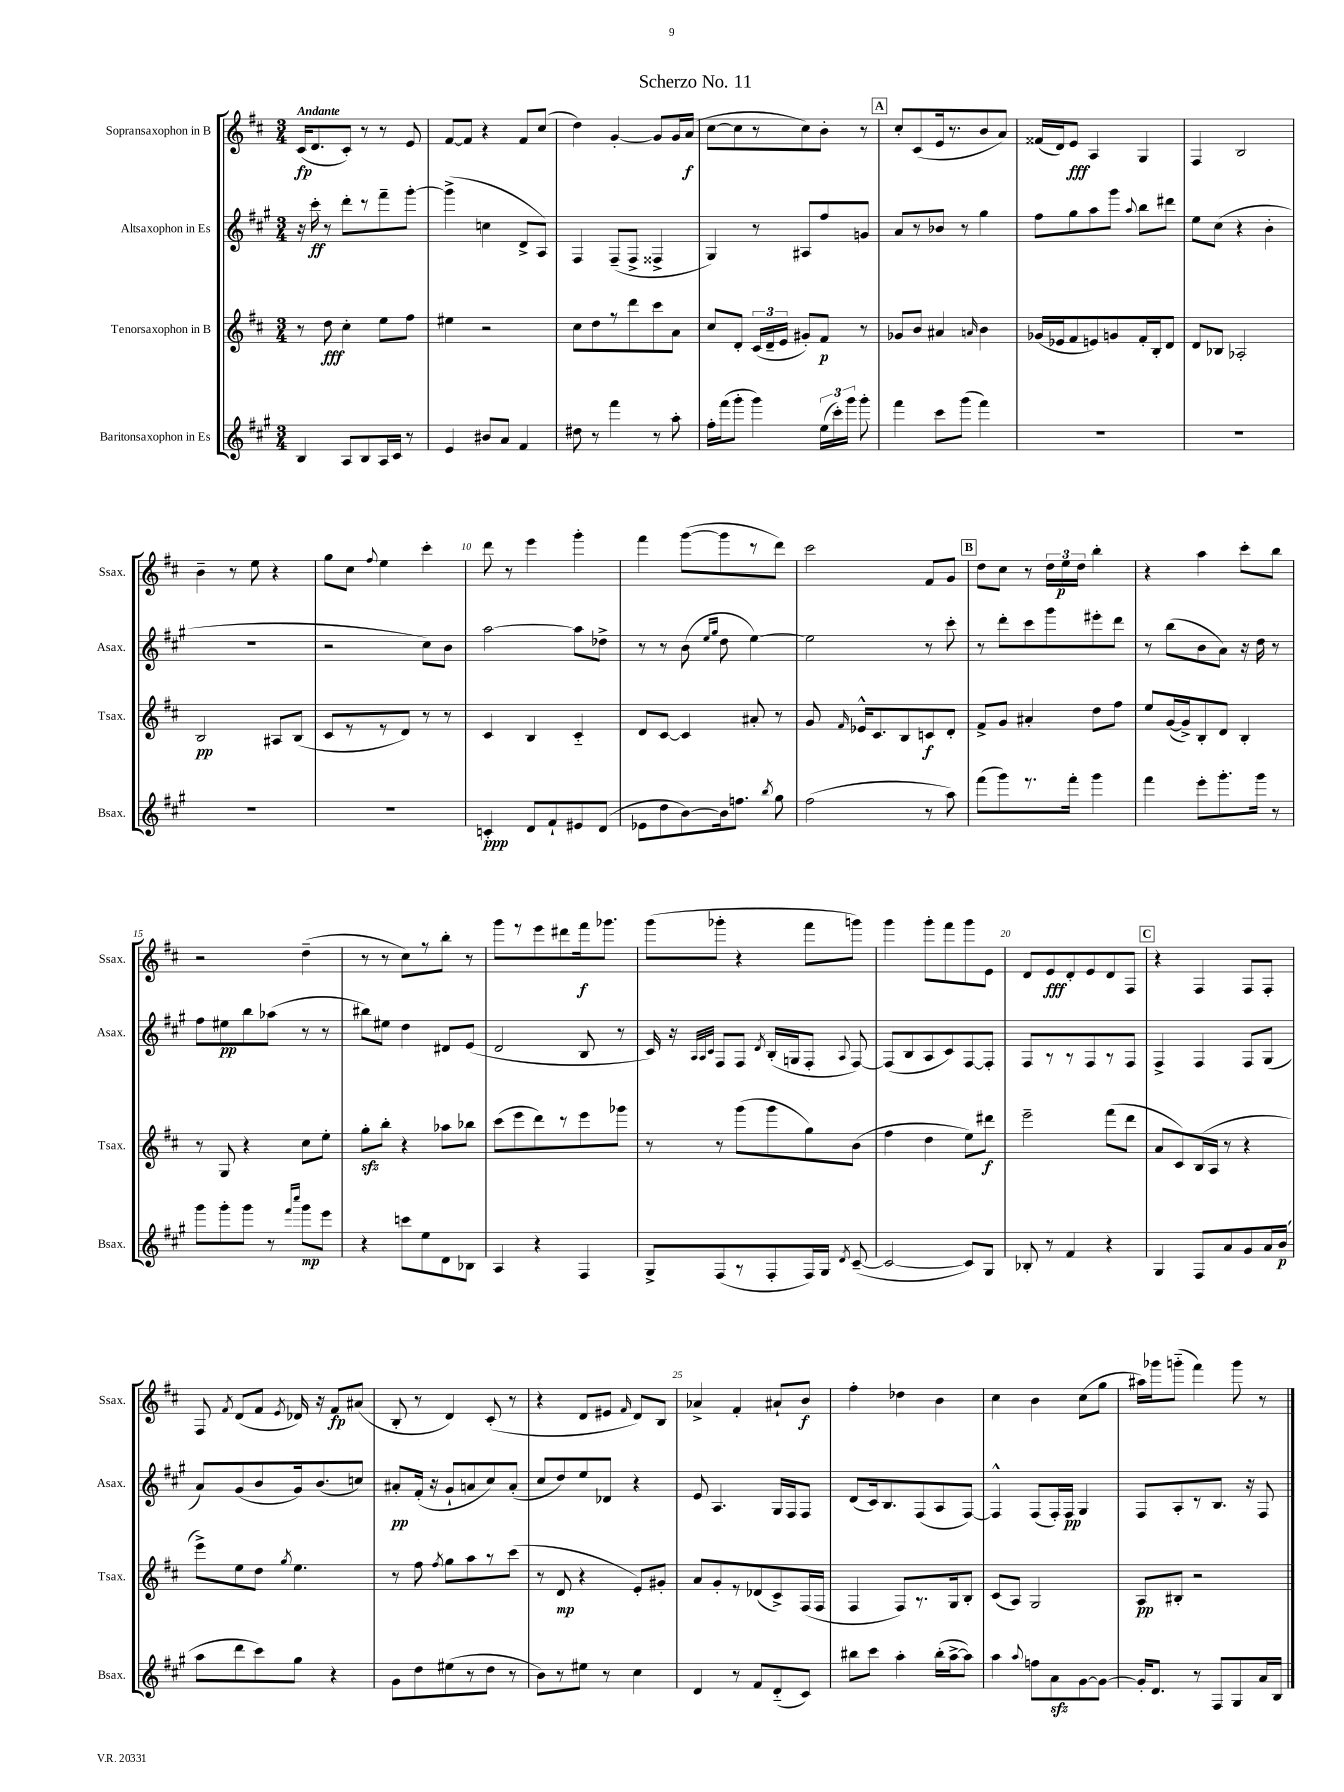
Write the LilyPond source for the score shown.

\header { title = "Scherzo No. 11" }
<<
\new StaffGroup <<
\new Staff = "s0" \with { instrumentName = "Sopransaxophon in B" shortInstrumentName = "Ssax." } {
    \clef treble \key d \major \numericTimeSignature \time 3/4 \tempo "Andante"
    \autoBeamOff cis'16[\fp( d'8. cis'8]-.) r8 r8 e'8 |
    fis'8[~ fis'8] r4 fis'8[ cis''8]( |
    d''4) g'4~-. g'8[ g'16 a'16]\f( |
    cis''8[~ cis''8 r8 cis''8) b'8]-. r8 |
    \mark \markup { \box "A" } cis''8[-. cis'8( e'16 r8. b'8 a'8]) |
    fisis'16[( d'16) e'8]\fff a4 g4 |
    fis4 b2 |
    b'4-- r8 e''8 r4 |
    g''8[ cis''8] \appoggiatura { fis''8 } e''4 cis'''4-. |
    d'''8 r8 e'''4 g'''4-. |
    fis'''4 g'''8[~( g'''8 r8 d'''8]) |
    cis'''2 fis'8[ g'8] |
    \mark \markup { \box "B" } d''8[ cis''8] r8 \tuplet 3/2 { d''16[ e''16\p d''16] } b''4-. |
    r4 a''4 cis'''8[-. b''8] |
    r2 d''4--( |
    r8 r8 cis''8[) r8 b''8]-. r8 |
    g'''8[ r8 e'''8 dis'''8 fis'''16\f ges'''8.] |
    g'''8[( ges'''8]-. r4 fis'''8[ g'''8]) |
    g'''4 g'''8[-. fis'''8 g'''8 e'8] |
    d'8[ e'8\fff d'8-. e'8 d'8 fis8] |
    \mark \markup { \box "C" } r4 fis4 fis8[ fis8]-. |
    fis8 \acciaccatura { fis'8 } d'8[( fis'8] \acciaccatura { e'8 } des'16) r16 fis'8[\fp ais'8]( |
    b8-. r8 d'4) cis'8-.( r8 |
    r4 d'8[ eis'8] \grace { fis'16 } d'8[) b8] |
    aes'4-> fis'4-. ais'8[-! b'8]\f |
    fis''4-. des''4 b'4 |
    cis''4 b'4 cis''8[( g''8] |
    ais''16[) ges'''16 g'''8]-_( fis'''4) g'''8 r8 \bar "|." |
}
\new Staff = "s1" \with { instrumentName = "Altsaxophon in Es" shortInstrumentName = "Asax." } {
    \clef treble \key a \major \numericTimeSignature \time 3/4
    \autoBeamOff r16 cis'''16-.\ff r8 d'''8[-. r8 fis'''8-- gis'''8]~-. |
    gis'''4->( c''4 d'8[-> a8]) |
    fis4 fis8[--( fis8]-> fisis4-> |
    gis4) r8 ais8[ fis''8 g'8] |
    \mark \markup { \box "A" } a'8[ r8 bes'8] r8 gis''4 |
    fis''8[ gis''8 a''8 gis'''8] \appoggiatura { a''8 } b''8[ dis'''8] |
    e''8[ cis''8]( r4 b'4-. |
    R2. |
    r2 cis''8[) b'8] |
    a''2~ a''8[ des''8]-> |
    r8 r8 b'8( \grace { e''16[ gis''16] } d''8 e''4~) |
    e''2 r8 cis'''8-. |
    \mark \markup { \box "B" } r8 d'''8[-. cis'''8 gis'''8 eis'''8-. d'''8] |
    r8 b''8[( b'8 a'8]) r16 d''16 r8 |
    fis''8[ eis''8\pp b''8 aes''8]( r8 r8 |
    bis''8[) eis''8] d''4 dis'8[ e'8]( |
    d'2 b8 r8 |
    cis'16) r16 \grace { a32[ a32 cis'32] } fis8[ fis8] \acciaccatura { d'8 } b16[-.( g16 fis8]-. \appoggiatura { a8 } fis8~) |
    fis8[( b8 a8 cis'8) fis8~ fis8]-. |
    fis8[ r8 r8 fis8 r8 fis8] |
    \mark \markup { \box "C" } fis4-> fis4 fis8[ gis8]( |
    a'8[) gis'8( b'8 gis'16) b'8.( c''8]) |
    ais'8[-.\pp fis'16]-.( r16 gis'8[-! a'8 cis''8) a'8]-.( |
    cis''8[ d''8) e''8 des'8] r4 |
    e'8 a4. gis16[ fis16 fis8] |
    d'8[( cis'16) b8. fis8( a8 fis8]~) |
    fis4-^ fis8[( fis16-.) fis16]\pp gis4 |
    fis8[ a8-. r8 b8.] r16 fis8 \bar "|." |
}
\new Staff = "s2" \with { instrumentName = "Tenorsaxophon in B" shortInstrumentName = "Tsax." } {
    \clef treble \key d \major \numericTimeSignature \time 3/4
    \autoBeamOff r8 d''8\fff cis''4-. e''8[ fis''8] |
    eis''4 r2 |
    cis''8[ d''8 r8 d'''8 cis'''8 a'8] |
    cis''8[ d'8]-. \tuplet 3/2 { cis'16[( d'16-- e'16] } gis'8[-.) fis'8]\p r8 |
    \mark \markup { \box "A" } ges'8[ b'8] ais'4 \grace { a'16 } b'4 |
    ges'16[( ees'16 fis'8 e'8) g'8 fis'16-. b16-. d'8] |
    d'8[ bes8] aes2-. |
    b2\pp ais8[ b8]( |
    cis'8[ r8 r8 d'8]) r8 r8 |
    cis'4 b4 cis'4-_ |
    d'8[ cis'8]~ cis'4 ais'8-. r8 |
    g'8 \grace { fis'16 } ees'16[-^ cis'8. b8 c'8\f d'8]-. |
    \mark \markup { \box "B" } fis'8[-> g'8] ais'4-. d''8[ fis''8] |
    e''8[ g'16~( g'16->) b8-. d'8] b4-. |
    r8 g8 r4 cis''8[ e''8]-. |
    g''8[-.\sfz b''8]-. r4 aes''8[ bes''8] |
    cis'''8[( e'''8 d'''8) r8 e'''8 ges'''8] |
    r8 r8 g'''8[( g'''8 g''8) b'8]( |
    fis''4 d''4 e''8[) dis'''8]\f |
    e'''2-- fis'''8[( d'''8] |
    \mark \markup { \box "C" } a'8[ cis'8) b16( a16] r8 r4 |
    e'''8[->) e''8 d''8] \acciaccatura { g''8 } e''4. |
    r8 fis''8 \acciaccatura { fis''8 } g''8[ a''8 r8 cis'''8]( |
    r8 d'8\mp r4 e'8[-.) gis'8]-. |
    a'8[ g'8-. r8 des'8( cis'8->) fis16( fis16] |
    fis4 fis8[) r8. g16 b8]-. |
    cis'8[( a8]) g2 |
    a8[\pp bis8]-. r2 \bar "|." |
}
\new Staff = "s3" \with { instrumentName = "Baritonsaxophon in Es" shortInstrumentName = "Bsax." } {
    \clef treble \key a \major \numericTimeSignature \time 3/4
    \autoBeamOff b4 a8[ b8 a16 cis'16] r8 |
    e'4 bis'8[ a'8] fis'4 |
    dis''8 r8 fis'''4 r8 a''8-. |
    fis''16[-. fis'''16( gis'''8]-. gis'''4) \tuplet 3/2 { e''16[( cis'''16-.) gis'''16] } gis'''8-. |
    \mark \markup { \box "A" } fis'''4 cis'''8[ gis'''8]( fis'''4) |
    R2. |
    R2. |
    R2. |
    R2. |
    c'4-.\ppp d'8[ fis'8-! eis'8 d'8]( |
    ees'8[ d''8 b'8~) b'16 f''8.] \acciaccatura { b''8 } gis''8 |
    fis''2( r8 a''8) |
    \mark \markup { \box "B" } fis'''8[( gis'''8) r8. fis'''16]-. gis'''4 |
    fis'''4 e'''8[-. gis'''8.-. gis'''16] r8 |
    gis'''8[ gis'''8-. gis'''8] r8 \grace { fis'''16[ cis''''16] } gis'''8[\mp e'''8] |
    r4 c'''8[ e''8 d'8 bes8] |
    a4 r4 fis4 |
    gis8[-> fis8( r8 fis8-. fis16) gis16] \acciaccatura { d'8 } cis'8~--( |
    cis'2~ cis'8[) gis8] |
    bes8-. r8 fis'4 r4 |
    \mark \markup { \box "C" } gis4 fis8[ a'8 gis'8 a'16 b'16]\p( |
    a''8[ d'''8 cis'''8) gis''8] r4 |
    gis'8[ d''8 eis''8( r8 d''8] r8 |
    b'8[) r8 eis''8] r8 cis''4 |
    d'4 r8 fis'8[ d'8-_( cis'8]) |
    bis''8[ cis'''8] a''4-. bis''16[-.( a''16~-> a''8]) |
    a''4 \appoggiatura { a''8 } f''8[ a'8\sfz gis'8~ gis'8]~ |
    gis'16[-. d'8.] r8 fis8[ gis8 a'16 b16] \bar "|." |
}
>>
>>
\layout { \context { \Score \override BarNumber.break-visibility = ##(#f #t #t) barNumberVisibility = #(every-nth-bar-number-visible 5) } }
